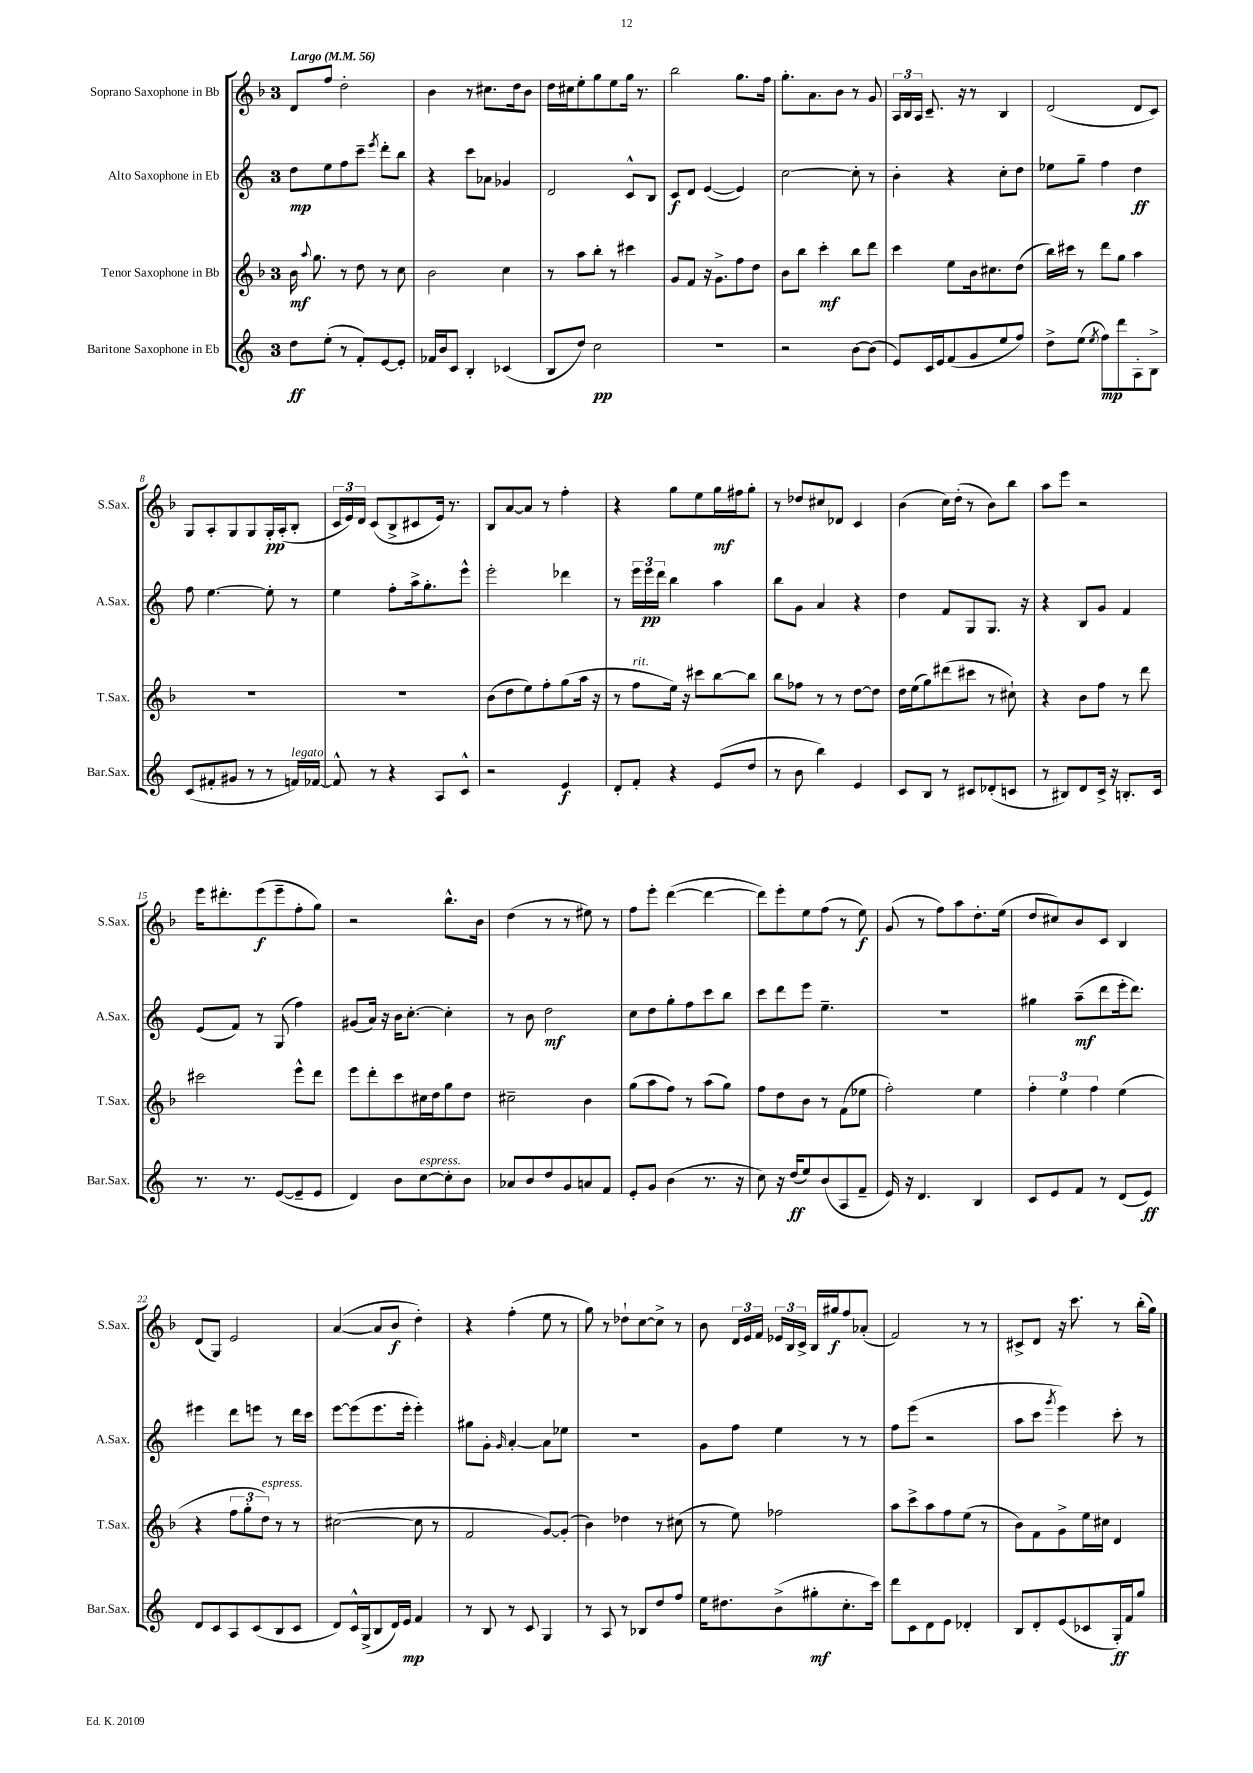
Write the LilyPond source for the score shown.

<<
\new StaffGroup <<
\new Staff = "s0" \with { instrumentName = "Soprano Saxophone in Bb" shortInstrumentName = "S.Sax." } {
    \clef treble \key f \major \once \override Staff.TimeSignature.style = #'single-digit \time 3/4 \tempo "Largo" 4 = 56
    \autoBeamOff d'8[ f''8] d''2-. |
    bes'4 r8 cis''8.[ d''16 bes'8] |
    d''16[ cis''16 e''8-. g''8 e''8 g''16] r8. |
    bes''2 g''8.[ f''16] |
    g''8.[-. a'8. bes'8] r8 g'8 |
    \tuplet 3/2 { a16[ bes16 a16] } c'8.-- r16 r8 bes4 |
    d'2( d'8[ c'8]) |
    g8[ a8-. g8 g8 g16-.\pp a16-.( bes8]-. |
    \tuplet 3/2 { c'16[ e'16) d'16] } c'8[( bes8-> cis'8 e'16]) r8. |
    bes8[ a'8~ a'8] r8 f''4-. |
    r4 g''8[ e''8 g''16\mf fis''16 g''8]-. |
    r8 des''8[ cis''8 des'8] c'4 |
    bes'4( c''16[) d''16]-.( r8 bes'8[) bes''8] |
    a''8[ e'''8] r2 |
    e'''16[ dis'''8.-. e'''8\f( e'''8-- f''8-. g''8]) |
    r2 bes''8.[-^ bes'16] |
    d''4( r8 r8 eis''8) r8 |
    f''8[ e'''8]-. d'''4~( d'''4~ |
    d'''8[) e'''8-. e''8 f''8]( r8 e''8\f) |
    g'8( r8 f''8[) a''8 d''8.-. e''16]( |
    d''8[ cis''8) bes'8 c'8] bes4 |
    d'8[( g8]) e'2 |
    a'4~( a'8[ bes'8]\f d''4-.) |
    r4 f''4-.( e''8 r8 |
    g''8) r8 des''8[-! c''8~ c''8]-> r8 |
    bes'8 \tuplet 3/2 { d'16[ e'16 f'16] } \tuplet 3/2 { ees'16[ bes16 c'16]-> } bes16[ gis''16\f f''8 aes'8]-.( |
    f'2) r8 r8 |
    cis'8[-> d'8] r16 c'''8. r8 bes''16[-.( g''16]) \bar "|." |
}
\new Staff = "s1" \with { instrumentName = "Alto Saxophone in Eb" shortInstrumentName = "A.Sax." } {
    \clef treble \key c \major \once \override Staff.TimeSignature.style = #'single-digit \time 3/4
    \autoBeamOff d''8[\mp e''8 f''8 c'''8]-- \acciaccatura { e'''8 } d'''8[-. b''8] |
    r4 c'''8[ aes'8] ges'4 |
    d'2 c'8[-^ b8] |
    c'8[\f d'8] e'4~( e'4) |
    c''2~ c''8-. r8 |
    b'4-. r4 c''8[-. d''8] |
    ees''8[ g''8]-- f''4 d''4\ff |
    f''8 e''4.~ e''8-. r8 |
    e''4 f''8[-. a''16-> g''8.-. e'''8]-^ |
    e'''2-. des'''4 |
    r8 \tuplet 3/2 { e'''16[ e'''16\pp d'''16] } b''4 a''4 |
    b''8[ g'8] a'4 r4 |
    d''4 f'8[ g8 g8.] r16 |
    r4 b8[ g'8] f'4 |
    e'8[( f'8]) r8 g8( f''4) |
    gis'8[( a'16]) r16 b'16[ c''8.]~-. c''4-. |
    r8 b'8 d''2\mf |
    c''8[ d''8 g''8-. f''8 c'''8 b''8] |
    c'''8[ d'''8 e'''8] e''4.-- |
    R2. |
    gis''4 a''8[--\mf( d'''8 e'''16-. d'''8.]) |
    eis'''4 d'''8[ e'''8] r8 d'''16[ c'''16] |
    e'''8[~ e'''8( e'''8. e'''16]-. e'''4-.) |
    gis''8[ g'8]-. \grace { g'16 } a'4~-. a'8[ ees''8] |
    R2. |
    g'8[ f''8] e''4 r8 r8 |
    f''8[ e'''8]( r2 |
    a''8[ c'''8] \acciaccatura { g'''8 } e'''4) c'''8-. r8 \bar "|." |
}
\new Staff = "s2" \with { instrumentName = "Tenor Saxophone in Bb" shortInstrumentName = "T.Sax." } {
    \clef treble \key f \major \once \override Staff.TimeSignature.style = #'single-digit \time 3/4
    \autoBeamOff bes'16\mf \appoggiatura { a''8 } g''8. r8 d''8 r8 c''8 |
    bes'2 c''4 |
    r8 a''8[ bes''8]-. r8 cis'''4 |
    g'8[ f'8] r16 g'8.[-> f''8 d''8] |
    bes'8[ bes''8] c'''4-.\mf bes''8[ d'''8] |
    c'''4 e''8[ bes'16 cis''8. d''8]( |
    bes''16[) cis'''16] r8 d'''8[ g''8] a''4 |
    R2. |
    R2. |
    bes'8[( d''8 e''8) f''8-. g''8( a''16] r16 |
    r8 f''8[^\markup { \italic "rit." } e''16]) r16 cis'''8[ bes''8~ bes''8] |
    bes''8[ fes''8] r8 r8 d''8[~ d''8] |
    d''16[ e''16( g''8) dis'''8( cis'''8] r8 cis''8-!) |
    r4 bes'8[ f''8] r8 d'''8 |
    cis'''2 e'''8[-^ d'''8] |
    e'''8[ d'''8-. c'''8 cis''16 d''16 g''8 d''8] |
    cis''2-- bes'4 |
    g''8[( a''8 f''8]) r8 a''8[( g''8]) |
    f''8[ d''8 bes'8] r8 f'8[( ees''8] |
    f''2-.) e''4 |
    \tuplet 3/2 { f''4-. e''4 f''4 } e''4( |
    r4 \tuplet 3/2 { f''8[ g''8-. d''8]^\markup { \italic "espress." }) } r8 r8 |
    cis''2~( cis''8 r8 |
    f'2 g'8[~) g'8]-.( |
    bes'4) des''4 r8 cis''8( |
    r8 e''8) fes''2 |
    a''8[ c'''8-> a''8 f''8 e''8]( r8 |
    bes'8[) f'8 g'8-> e''16 cis''16] d'4 \bar "|." |
}
\new Staff = "s3" \with { instrumentName = "Baritone Saxophone in Eb" shortInstrumentName = "Bar.Sax." } {
    \clef treble \key c \major \once \override Staff.TimeSignature.style = #'single-digit \time 3/4
    \autoBeamOff d''8[\ff e''8]-.( r8 f'8[-.) e'8~ e'8]-. |
    fes'16[ b'16 c'8] b4-. ces'4( |
    b8[ d''8]) c''2\pp |
    R2. |
    r2 b'8[~ b'8]( |
    e'8[) c'16 e'16 f'8( g'8 e''8 f''8]) |
    d''8[-> e''8]( \acciaccatura { e''8 } f''8[\mp) d'''8 a8-. b8]-> |
    c'8[( fis'8-. gis'8] r8 r8 f'16[^\markup { \italic "legato" }) fes'16]~ |
    fes'8-^ r8 r4 a8[ c'8]-^ |
    r2 e'4\f |
    d'8[-. f'8]-. r4 e'8[( d''8] |
    r8 b'8 b''4) e'4 |
    c'8[ b8] r8 cis'8[ des'8-.( c'8] |
    r8 bis8[) d'8 c'16]-> r16 b8.[-. c'16] |
    r8. r8. e'8[~( e'8-- e'8] |
    d'4) b'8[ c''8~^\markup { \italic "espress." } c''8-. b'8] |
    aes'8[ b'8 d''8 g'8 a'8 f'8] |
    e'8[-. g'8] b'4( r8. r16 |
    c''8) r16 d''16[\ff( e''8) b'8( a8 f'8]-- |
    e'16) r16 d'4. b4 |
    c'8[ e'8 f'8] r8 d'8[( e'8]\ff) |
    d'8[ c'8 a8 c'8( b8 c'8] |
    d'8[) c'16-^ g16->( b8 d'16) e'16]\mp f'4 |
    r8 b8 r8 c'8 g4 |
    r8 a8 r8 bes8[ d''8 f''8] |
    e''16[ dis''8. b'8->( gis''8-.\mf c''8.-. c'''16]) |
    d'''8[ c'8 d'8 e'8] des'4-. |
    b8[ d'8-. e'8( ces'8 g16-.\ff) f'16 g''8] \bar "|." |
}
>>
>>
